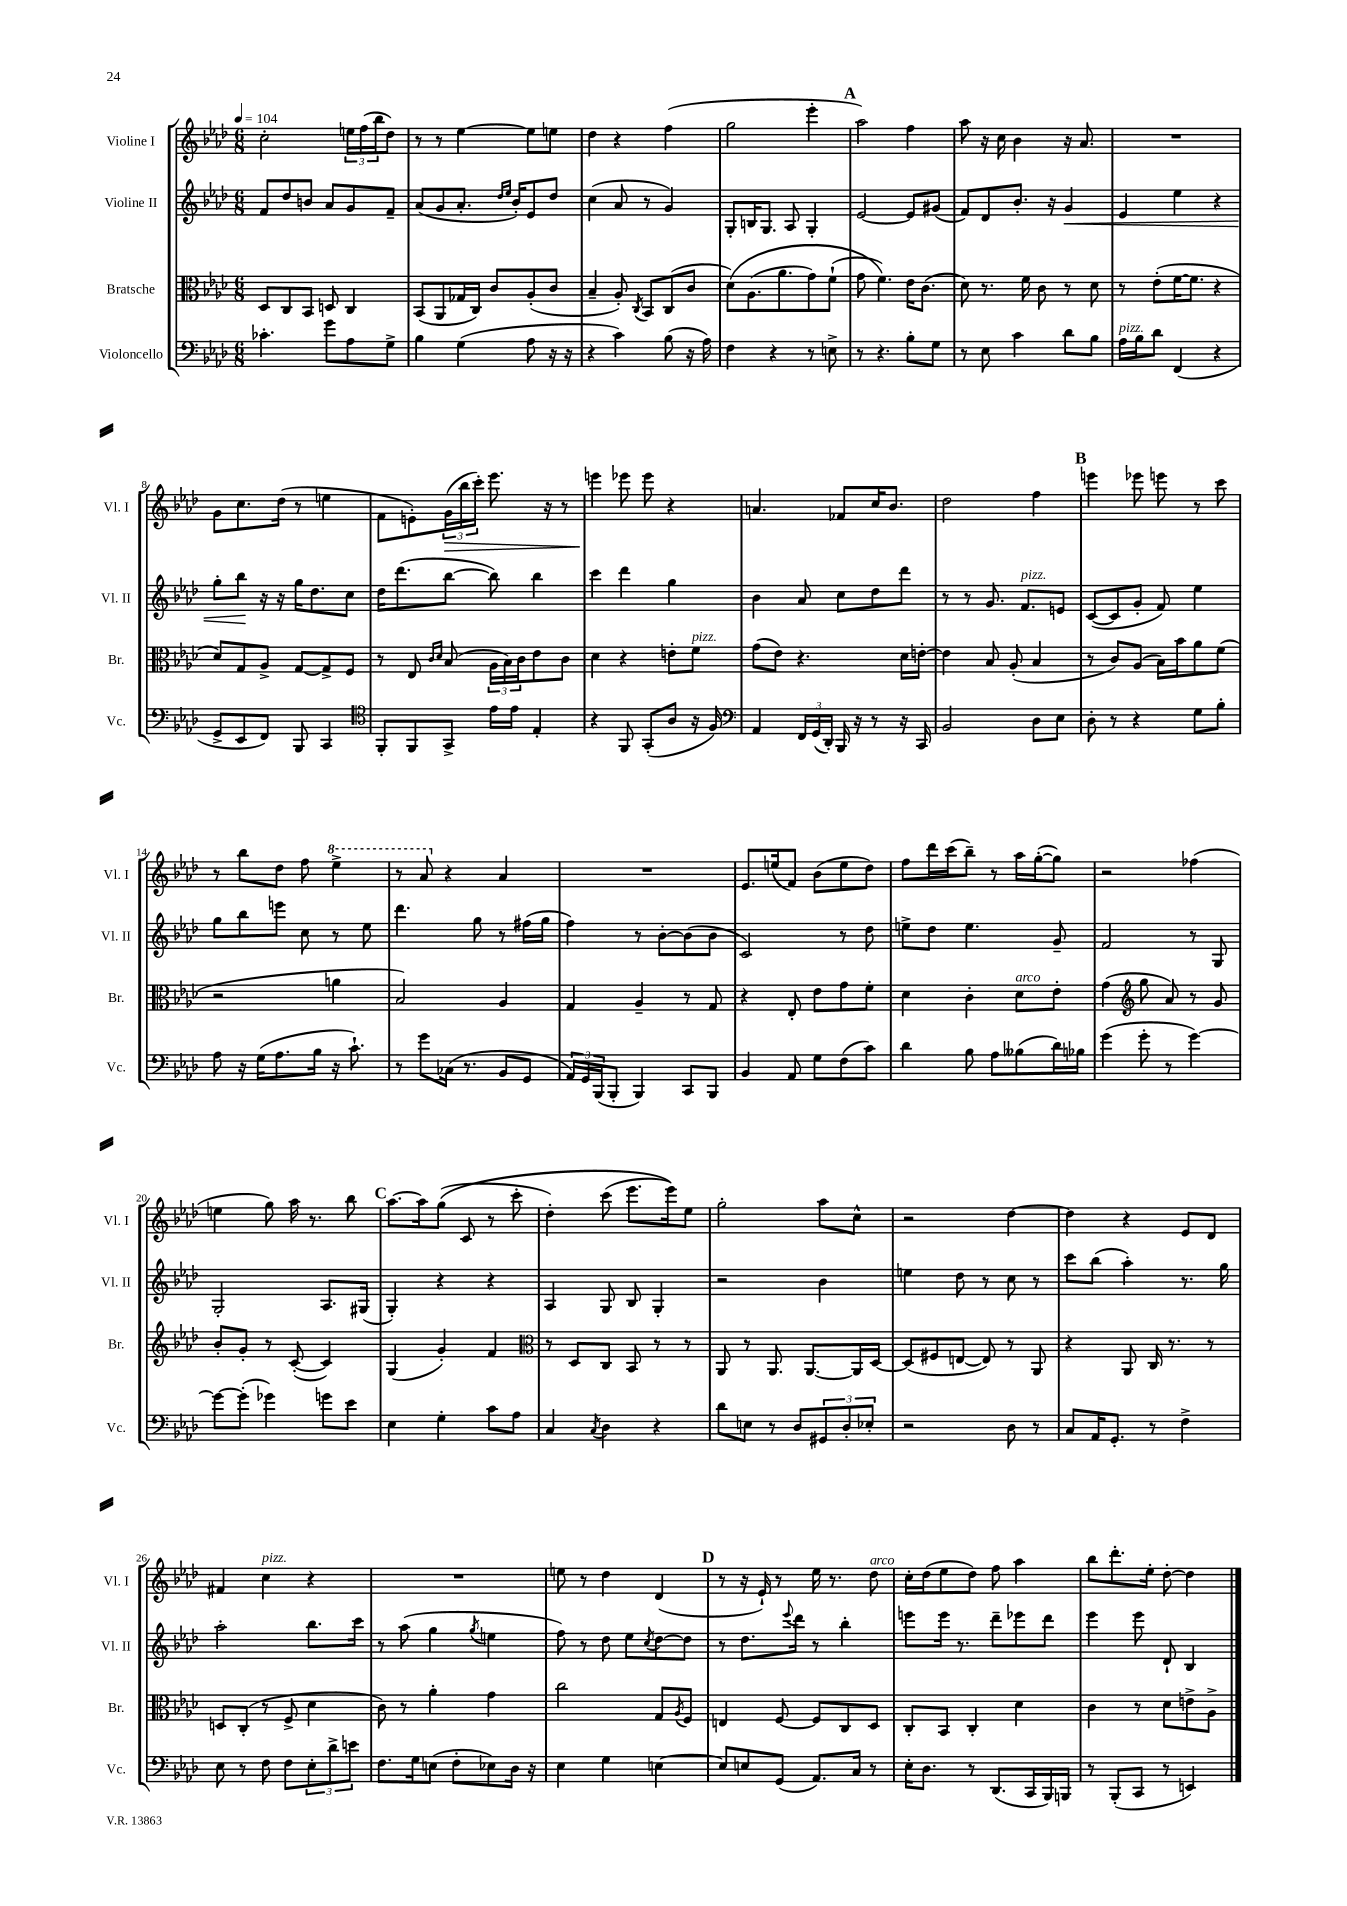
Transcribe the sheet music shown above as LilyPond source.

<<
\new StaffGroup <<
\new Staff = "s0" \with { instrumentName = "Violine I" shortInstrumentName = "Vl. I" } {
    \clef treble \key aes \major \numericTimeSignature \time 6/8 \tempo 4 = 104
    c''2-. \tuplet 3/2 { e''16 f''16( bes''16 } des''8) |
    r8 r8 ees''4~ ees''8 e''8 |
    des''4 r4 f''4( |
    g''2 ees'''4-. |
    \mark \markup { \bold "A" } aes''2) f''4 |
    aes''8 r16 c''16 bes'4 r16 aes'8. |
    R2. |
    g'8 c''8. des''16( r8 e''4 |
    f'8 e'8-.) \tuplet 3/2 { g'16\>( bes''16 c'''16-.) } ees'''8. r16 r8 |
    e'''4\! ees'''8 ees'''8 r4 |
    a'4. fes'8 c''16 bes'8. |
    des''2 f''4 |
    \mark \markup { \bold "B" } e'''4 ees'''8 e'''8 r8 c'''8 |
    r8 bes''8 des''8 f''8 \ottava #1 ees'''4-> |
    r8 aes''8 \ottava #0 r4 aes'4 |
    R2. |
    ees'8. e''16( f'8) bes'8( e''8 des''8) |
    f''8 des'''16 c'''16( bes''8--) r8 aes''16 g''16~-.( g''8) |
    r2 fes''4( |
    e''4 g''8) aes''16 r8. bes''8 |
    \mark \markup { \bold "C" } aes''8.~ aes''16 g''8(\( c'8 r8 c'''8-. |
    des''4-.) c'''8( ees'''8. ees'''16)\) ees''8 |
    g''2-. aes''8 c''8-^ |
    r2 des''4~ |
    des''4 r4 ees'8 des'8 |
    fis'4 c''4^\markup { \italic "pizz." } r4 |
    R2. |
    e''8 r8 des''4 des'4( |
    \mark \markup { \bold "D" } r8 r16 ees'16-!) r8 ees''16 r8. des''8^\markup { \italic "arco" } |
    c''16-. des''16( ees''8 des''8) f''8 aes''4 |
    bes''8 des'''8.-. ees''16-. des''8~-. des''4 \bar "|." |
}
\new Staff = "s1" \with { instrumentName = "Violine II" shortInstrumentName = "Vl. II" } {
    \clef treble \key aes \major \numericTimeSignature \time 6/8
    f'8 des''8 b'8 aes'8 g'8 f'8-- |
    aes'8( g'8 aes'8.-. \grace { des''16 ees''16 } bes'16-.) ees'8 des''8 |
    c''4( aes'8 r8 g'4) |
    g8-. b16 g8. aes8 g4-. |
    \mark \markup { \bold "A" } ees'2~ ees'8 gis'8( |
    f'8) des'8 bes'8.-. r16 g'4\< |
    ees'4 ees''4 r4 |
    g''8-. bes''8\! r16 r16 g''16 des''8. c''8 |
    des''16 des'''8.( bes''8~ bes''8) bes''4 |
    c'''4 des'''4 g''4 |
    bes'4 aes'8 c''8 des''8 des'''8 |
    r8 r8 g'8. f'8.^\markup { \italic "pizz." } e'8 |
    \mark \markup { \bold "B" } c'8~( c'8 g'8-. f'8) ees''4 |
    g''8 bes''8 e'''8 c''8 r8 ees''8 |
    des'''4. g''8 r8 fis''16( g''16 |
    f''4) r8 bes'8~-. bes'8( bes'8 |
    c'2) r8 des''8 |
    e''8-> des''8 e''4. g'8-- |
    f'2 r8 g8 |
    g2-. aes8. gis16( |
    \mark \markup { \bold "C" } g4-.) r4 r4 |
    aes4 g8 bes8 g4-. |
    r2 bes'4 |
    e''4 des''8 r8 c''8 r8 |
    c'''8 bes''8( aes''4-.) r8. g''16 |
    aes''2-. bes''8. c'''16 |
    r8 aes''8( g''4 \acciaccatura { g''8 } e''4 |
    f''8) r8 des''8 ees''8 \acciaccatura { c''8 } des''8~ des''8 |
    \mark \markup { \bold "D" } r8 des''8. \appoggiatura { ees'''8 } des'''16 r8 bes''4-. |
    e'''8 e'''16 r8. des'''8-- ees'''8 des'''8 |
    ees'''4 ees'''8 des'8-! bes4 \bar "|." |
}
\new Staff = "s2" \with { instrumentName = "Bratsche" shortInstrumentName = "Br." } {
    \clef alto \key aes \major \numericTimeSignature \time 6/8
    des8 c8 bes,8 d8 c4 |
    bes,8( aes,8 ges16 c16) c'8 aes8-.( c'8 |
    bes4-- aes8-.) \acciaccatura { c8 } bes,8 c8( c'8 |
    des'8)\( aes8.( aes'8. g'8) f'8-!( |
    \mark \markup { \bold "A" } g'8 f'4.)\) ees'16 c'8.( |
    des'8) r8. f'16 c'8 r8 des'8 |
    r8 ees'8-.( f'16~ f'8. r4 |
    des'8) g8 aes8-> g8~ g8-> f8 |
    r8 ees8 \grace { c'16 des'16 } bes8( \tuplet 3/2 { aes16 bes16) c'16 } ees'8 c'8 |
    des'4 r4 e'8-. f'8^\markup { \italic "pizz." } |
    g'8( ees'8) r4. des'16 e'16~-. |
    e'4 bes8 aes8-.( bes4 |
    \mark \markup { \bold "B" } r8 c'8) aes8( bes16) bes'16 aes'8 f'8( |
    r2 a'4 |
    bes2) aes4 |
    g4 aes4-- r8 g8 |
    r4 ees8-. ees'8 g'8 f'8-. |
    des'4 c'4-. des'8^\markup { \italic "arco" } ees'8-. |
    g'4( \clef treble g''8 aes'8) r8 g'8 |
    bes'8-. g'8-. r8 c'8~-.( c'4) |
    \mark \markup { \bold "C" } g4( g'4-.) f'4 |
    \clef alto r8 des8 c8 bes,8 r8 r8 |
    aes,8 r8 aes,8. aes,8.~ aes,16 des16~ |
    des8( fis8 e8~ e8) r8 aes,8 |
    r4 aes,8 c16 r8. r8 |
    d8 c8-.( r8 f8-> des'4 |
    c'8) r8 aes'4-. g'4 |
    c''2 g8 \acciaccatura { aes8 } f8 |
    \mark \markup { \bold "D" } e4 f8~ f8 c8 des8 |
    c8-. bes,8 c4-. des'4 |
    c'4 r8 des'8 e'8-> aes8-> \bar "|." |
}
\new Staff = "s3" \with { instrumentName = "Violoncello" shortInstrumentName = "Vc." } {
    \clef bass \key aes \major \numericTimeSignature \time 6/8
    ces'4.-. g'8 aes8 g8-> |
    bes4 g4( aes8 r16 r16 |
    r4 c'4) bes8( r16 aes16) |
    f4 r4 r8 e8-> |
    \mark \markup { \bold "A" } r8 r4. bes8-. g8 |
    r8 ees8 c'4 des'8 bes8 |
    aes16^\markup { \italic "pizz." } bes16 des'8 f,4( r4 |
    g,8-> ees,8 f,8) bes,,8 c,4 |
    \clef tenor f,8-. f,8 g,8-> ees'16 ees'16 ees4-. |
    r4 f,8 g,8-.( aes8 r16 f16) |
    \clef bass aes,4 \tuplet 3/2 { f,16 g,16( des,16-.) } bes,,16 r16 r8 r16 c,16 |
    bes,2 des8 ees8 |
    \mark \markup { \bold "B" } des8-. r8 r4 g8 bes8-. |
    aes8 r16 g16( aes8. bes16 r16 c'8.-!) |
    r8 g'8 ces16( r8. bes,8 g,8 |
    \tuplet 3/2 { aes,16) g,16 bes,,16( } bes,,8-. bes,,4) c,8 bes,,8 |
    bes,4 aes,8 g8 f8( c'8) |
    des'4 bes8 aes8 beses8( des'16) bes16 |
    g'4( g'8-. r8 g'4~) |
    g'8~ g'8-.( ges'4) g'8 ees'8 |
    \mark \markup { \bold "C" } ees4 g4-. c'8 aes8 |
    c4 \acciaccatura { c8 } des4 r4 |
    des'8 e8 r8 des8 \tuplet 3/2 { gis,8 des8-. ees8-. } |
    r2 des8 r8 |
    c8 aes,16 g,8.-. r8 f4-> |
    ees8 r8 f8 f8 \tuplet 3/2 { ees8-. des'8-> e'8 } |
    f8. g16 e8( f8-. ees8) des16 r16 |
    ees4 g4 e4~ |
    \mark \markup { \bold "D" } e8 e8 g,8( aes,8.) c16 r8 |
    ees16-. des8. r8 des,8.( c,16 bes,,16) b,,16 |
    r8 bes,,8-.( c,8 r8 e,4) \bar "|." |
}
>>
>>
